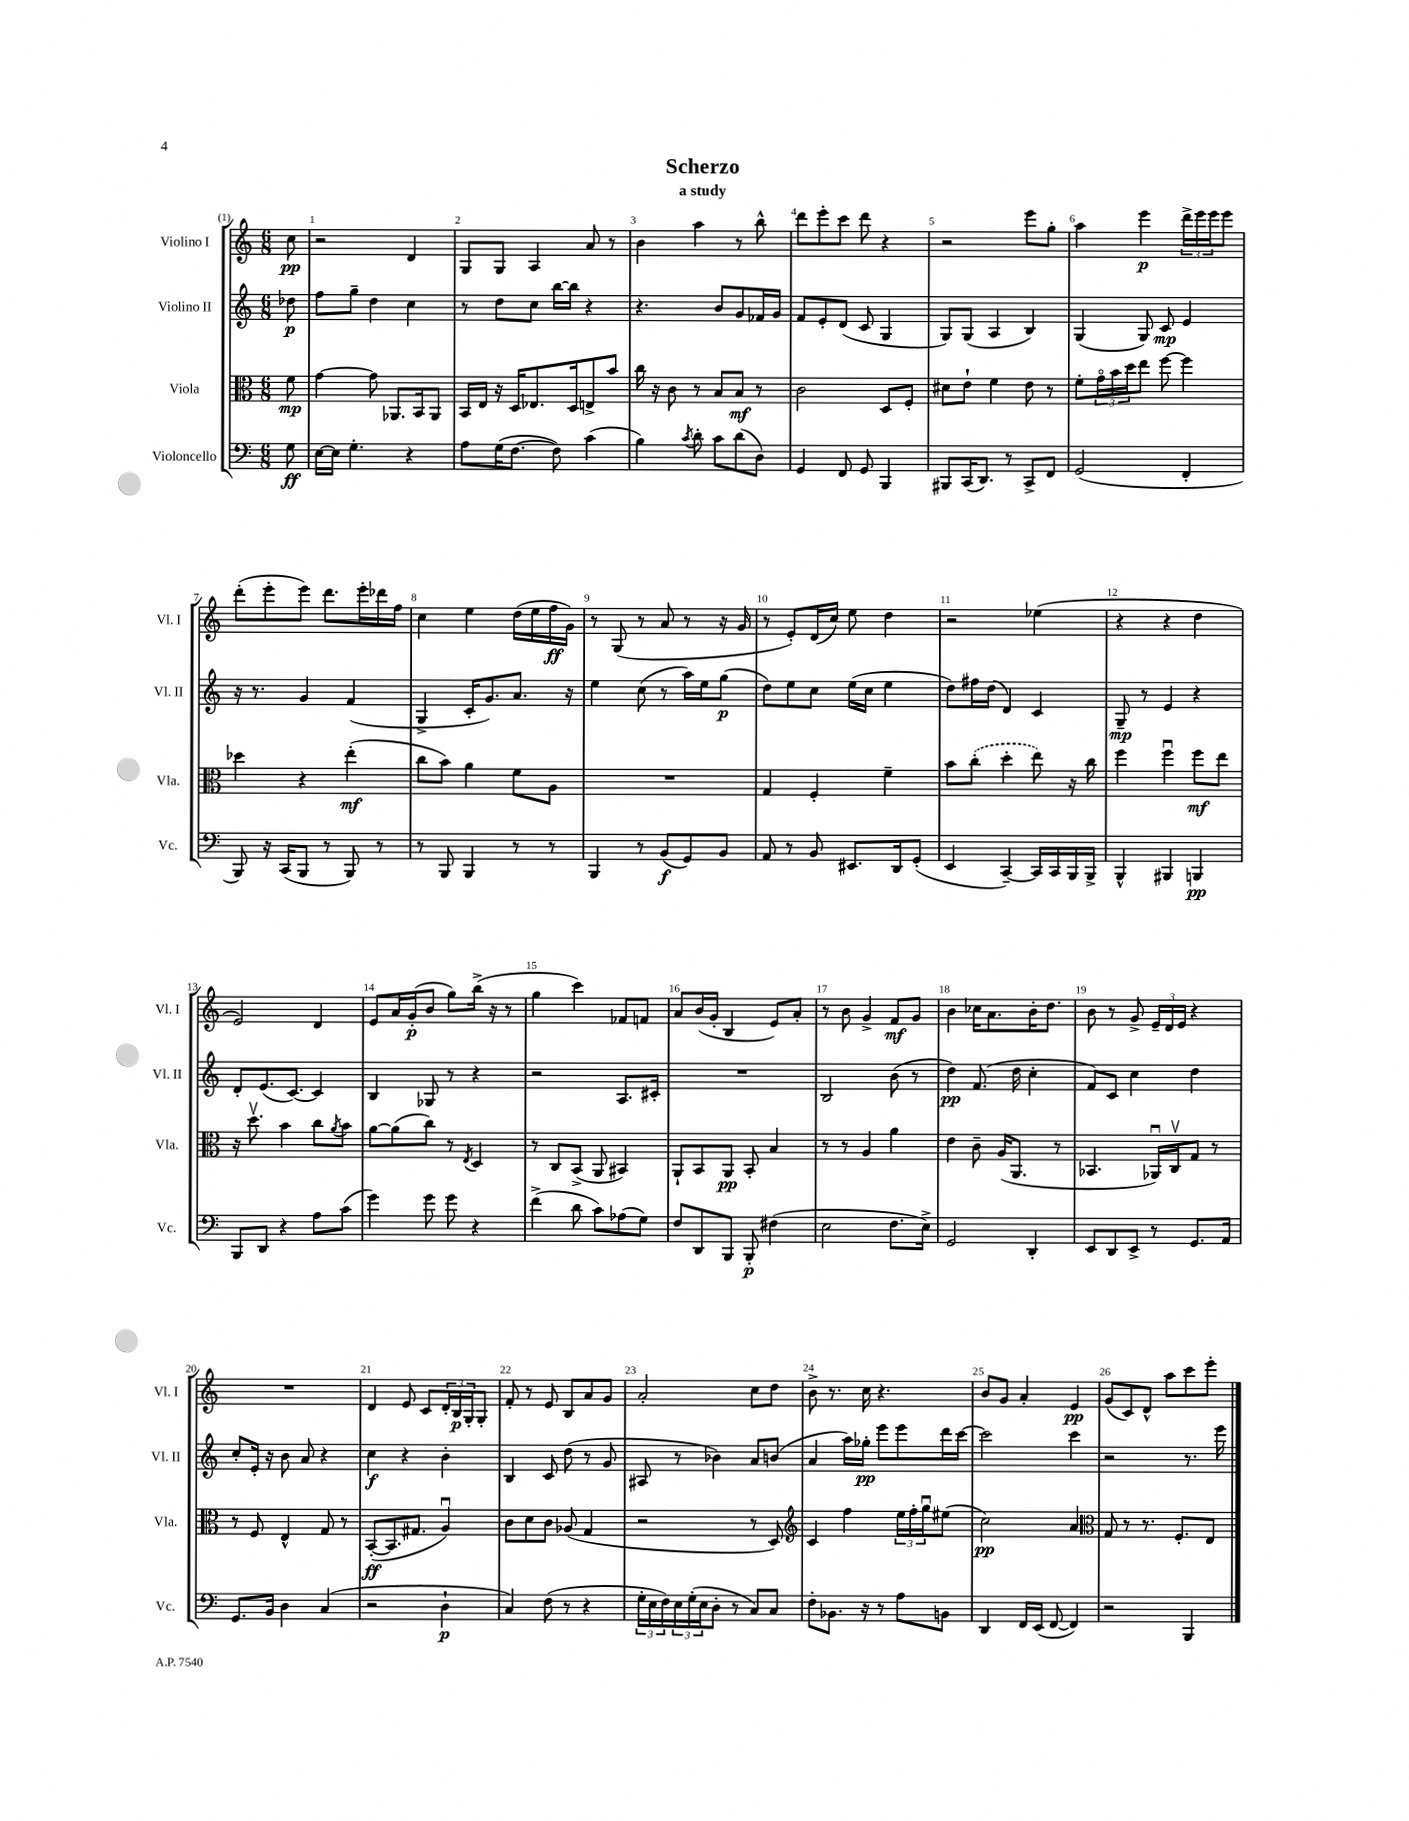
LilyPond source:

\header { title = "Scherzo" subtitle = "a study" }
<<
\new StaffGroup <<
\new Staff = "s0" \with { instrumentName = "Violino I" shortInstrumentName = "Vl. I" } {
    \clef treble \key c \major \numericTimeSignature \time 6/8 \partial 8
    c''8\pp |
    r2 d'4 |
    g8 g8 a4 a'8 r8 |
    b'4 a''4 r8 b''8-^ |
    d'''8 e'''8-. c'''8 d'''8 r4 |
    r2 e'''8 g''8-. |
    a''4 e'''4\p \tuplet 3/2 { d'''16-> e'''16 e'''16 } e'''8 |
    d'''8-.( e'''8-. e'''8) d'''8. e'''16-. des'''16 f''16 |
    c''4 e''4 d''16( e''16 f''16\ff g'16) |
    r8 g8( r8 a'8 r8 r16 g'16 |
    r8 e'8-.) d'16( c''16) e''8 d''4 |
    r2 ees''4( |
    r4 r4 d''4 |
    e'2) d'4 |
    e'8 a'16 g'16-.\p( b'8 g''8) b''16->( r16 r8 |
    g''4 c'''4) fes'8 f'8 |
    a'8 b'16( g'16-. b4 e'8) a'8-. |
    r8 b'8 g'4-> f'8\mf g'8 |
    b'4 ces''16 a'8. b'16-. d''8. |
    b'8 r8 g'8-> \tuplet 3/2 { e'16-- d'16 e'16 } r4 |
    R2. |
    d'4 e'8 c'8 \tuplet 3/2 { d'16-. b16\p g16-. } g8-. |
    f'8-. r8 e'8 b8 a'8 g'8 |
    a'2-. c''8 d''8 |
    b'8-> r8. c''16 r4. |
    b'8 g'8 a'4-. e'4\pp |
    g'8( c'8) d'8-^ a''8 c'''8 e'''8-. \bar "|." |
}
\new Staff = "s1" \with { instrumentName = "Violino II" shortInstrumentName = "Vl. II" } {
    \clef treble \key c \major \numericTimeSignature \time 6/8 \partial 8
    des''8\p |
    f''8 g''8-- d''4 c''4 |
    r8 d''8 c''8 b''16~ b''16 r4 |
    r4. b'8 g'8 fes'16 g'16 |
    f'8 e'8-. d'8( c'8 g4 |
    g8) g8( a4 b4) |
    g4( g8) c'8\mp e'4 |
    r16 r8. g'4 f'4( |
    g4-> c'16-. g'8.) a'8. r16 |
    e''4 c''8( r8 a''16) e''16 g''8\p( |
    d''8) e''8 c''8 e''16( c''16 e''4 |
    d''8) fis''16 d''16( d'4) c'4 |
    g8--\mp r8 e'4 r4 |
    d'8-. e'8.( c'8.~) c'4 |
    b4 ges8 r8 r4 |
    r2 a8. cis'16-. |
    R2. |
    b2 b'8( r8 |
    d''4\pp) f'8.( d''16 c''4-. |
    f'8) c'8 c''4 d''4 |
    c''8-. e'16-. r16 b'8 a'8 r4 |
    c''4\f r4 b'4-. |
    b4 c'8 d''8( r8 g'8 |
    ais8 r8 bes'4) a'8 b'8( |
    a'4 a''16) ges''16-.\pp e'''8 e'''8 d'''16 c'''16~ |
    c'''2 c'''4 |
    r2 r8. e'''16 \bar "|." |
}
\new Staff = "s2" \with { instrumentName = "Viola" shortInstrumentName = "Vla." } {
    \clef alto \key c \major \numericTimeSignature \time 6/8 \partial 8
    f'8\mp |
    g'4~ g'8 aes,8. b,16 aes,8 |
    b,16 e16 r16 d16 ees8. d16 e8-> b'8 |
    c''16 r16 c'8 r8 b8 b8\mf r8 |
    c'2 d8 f8-. |
    dis'8 e'8-! f'4 e'8 r8 |
    f'8-. \tuplet 3/2 { g'16\flageolet b'16 d''16 } e''8 f''8~ f''4 |
    des''4 r4 e''4-.\mf( |
    c''8 b'8) a'4 f'8 a8 |
    R2. |
    g4 f4-. f'4-- |
    b'8 \once \slurDashed c''8-.( d''4-. e''8) r16 c''16 |
    f''4 f''4\downbow f''8\mf e''8 |
    r16 d''8.\upbow b'4 c''8 \acciaccatura { a'8 } b'8 |
    a'8~ a'8( c''8) r8 \acciaccatura { e8 } d4 |
    r8 c8 b,8->( a,8 bis,4) |
    a,8-! b,8 a,8\pp b,8-. b4 |
    r8 r8 a4 a'4 |
    e'4 c'8-- a16( a,8. r8 |
    bes,4. aes,16\downbow) c16\upbow g8 r8 |
    r8 f8 e4-^ g8 r8 |
    b,8~-.\ff( b,8. gis8. a4\downbow) |
    c'8 d'8 c'8 aes8( g4 |
    r2 r8 d8) |
    \clef treble c'4 f''4 \tuplet 3/2 { e''16 f''16-. g''16\downbow } eis''8( |
    c''2\pp) a'4 |
    \clef alto g8 r8 r8. f8.-. e8 \bar "|." |
}
\new Staff = "s3" \with { instrumentName = "Violoncello" shortInstrumentName = "Vc." } {
    \clef bass \key c \major \numericTimeSignature \time 6/8 \partial 8
    g8\ff |
    e16~ e16 g4.-. r4 |
    a8 g16( f8.~ f8) c'4( |
    b4) \acciaccatura { c'8 } d'8-. c'8 d'8( d8) |
    g,4 f,8 g,8 b,,4 |
    bis,,8 c,16( d,8.) r8 c,8-> f,8 |
    g,2( f,4-. |
    b,,8) r16 c,16( b,,8 r8 b,,8) r8 |
    r8 b,,8 b,,4 r8 r8 |
    b,,4 r8 b,8\f( g,8) b,8 |
    a,8 r8 b,8 eis,8. d,16 g,8-.( |
    e,4 c,4~--) c,16 c,16 b,,16 b,,16-> |
    b,,4-^ bis,,4 b,,4\pp |
    b,,8 d,8 r4 a8 c'8( |
    g'4) g'8 g'8 r4 |
    f'4->( d'8 c'8) aes8( g8) |
    f8 d,8 b,,8 b,,8-.\p fis4( |
    e2 f8. e16->) |
    g,2 d,4-. |
    e,8 d,8 e,8-> r8 g,8. a,16 |
    g,8. b,16 d4 c4( |
    r2 d4-!\p |
    c4) f8( r8 r4 |
    \tuplet 3/2 { g16-. e16 f16) } \tuplet 3/2 { e16 g16-.( e16 } d8-. r8 c8) c8 |
    f8-. bes,8. r16 r8 a8 b,8 |
    d,4 f,16 e,16( f,8~ f,4) |
    r2 b,,4 \bar "|." |
}
>>
>>
\layout { \context { \Score \override BarNumber.break-visibility = ##(#f #t #t) barNumberVisibility = #all-bar-numbers-visible } }
